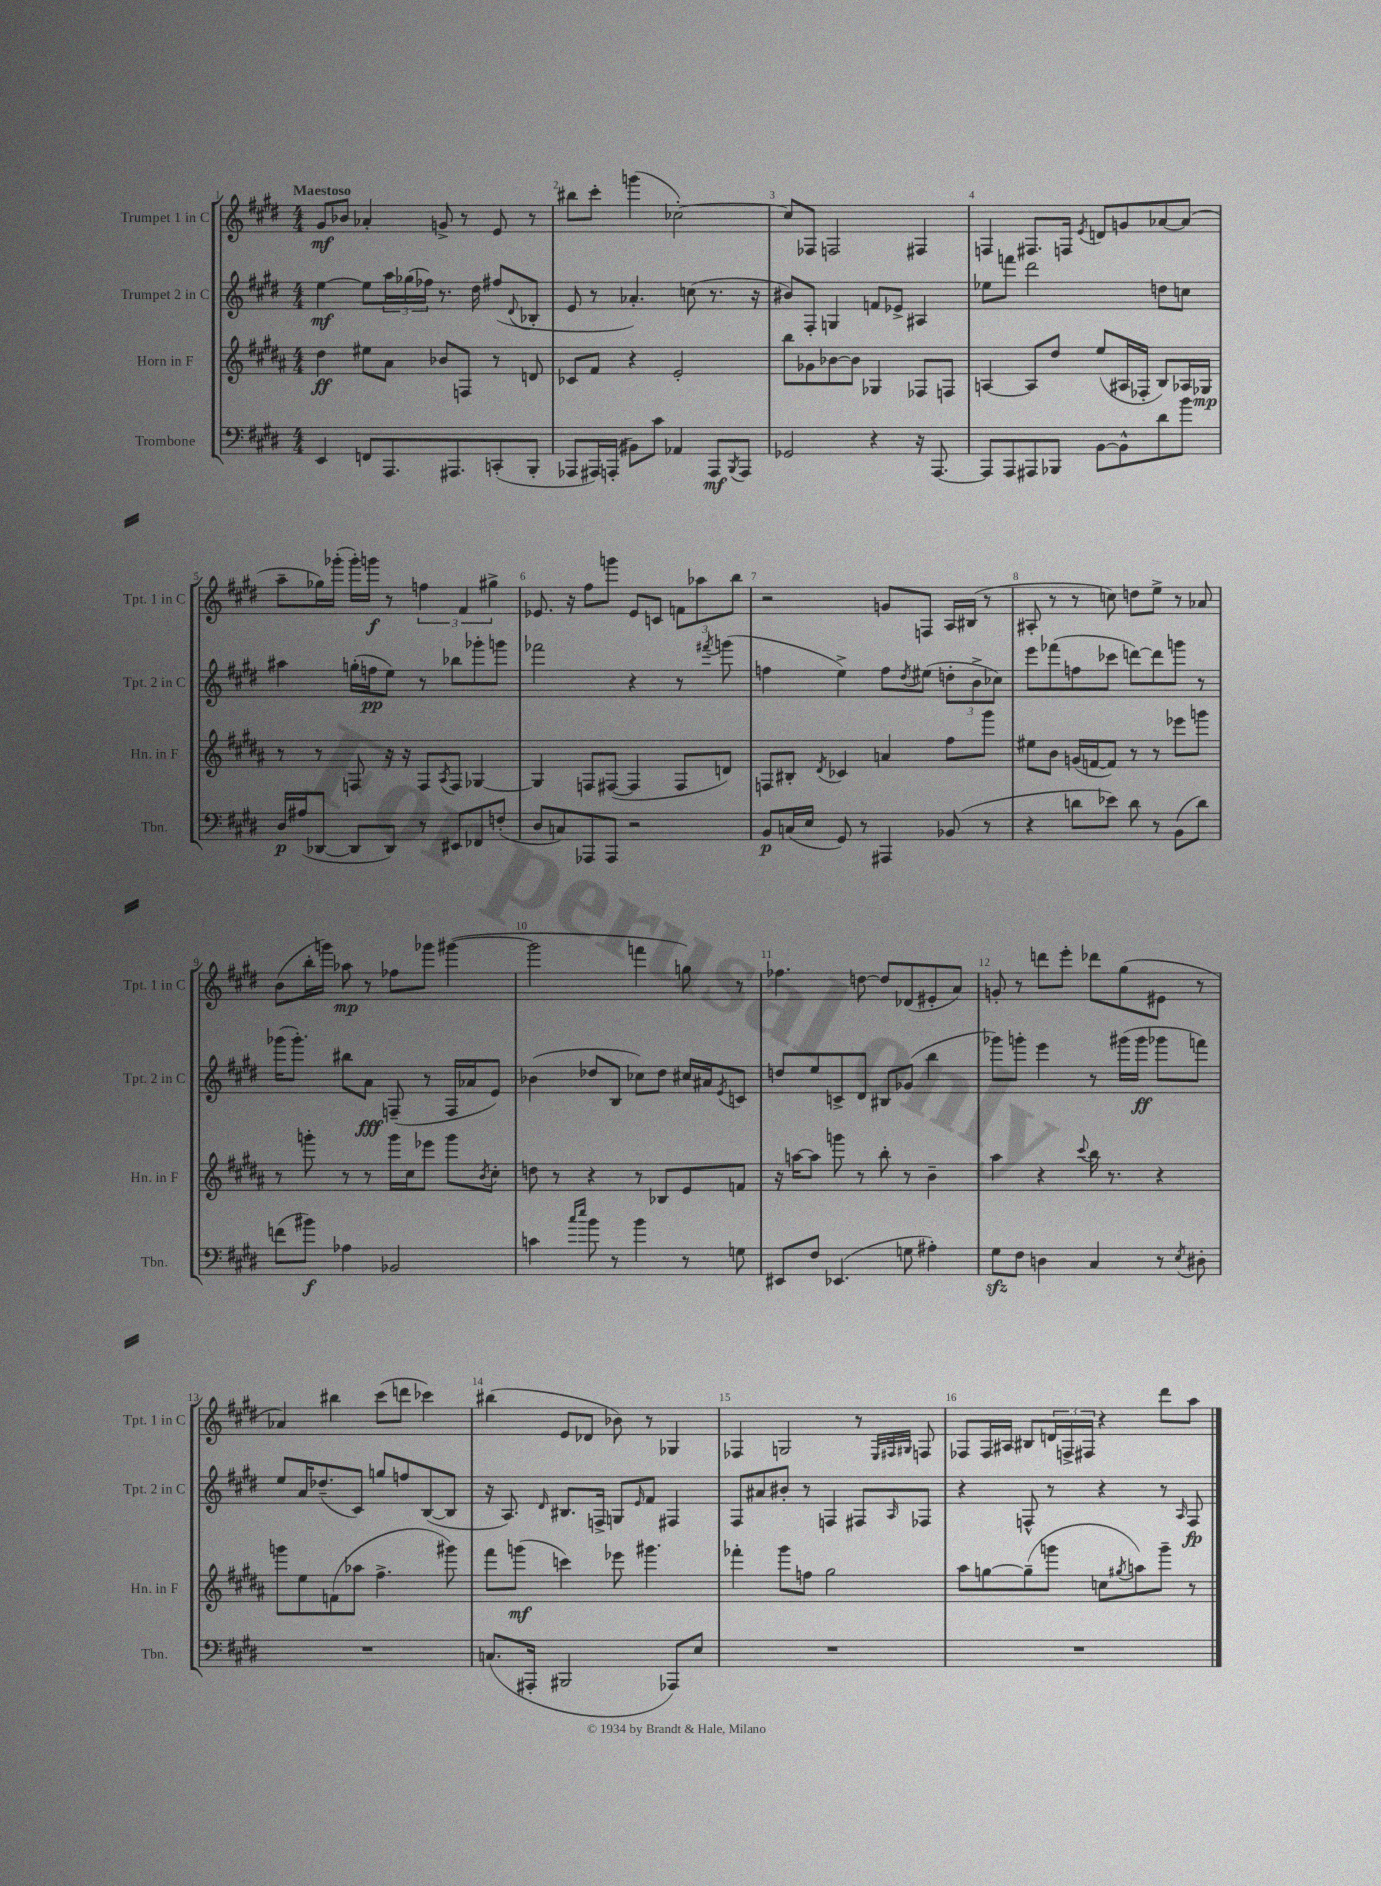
<<
\new StaffGroup <<
\new Staff = "s0" \with { instrumentName = "Trumpet 1 in C" shortInstrumentName = "Tpt. 1 in C" } {
    \clef treble \key e \major \numericTimeSignature \time 4/4 \tempo "Maestoso"
    gis'8\mf bes'8 aes'4-. g'8-> r8 e'8 r8 |
    bis''8 cis'''8-. g'''4( ces''2~-.) |
    ces''8 fes8 f2 fis4 |
    f4 fis8. f16 \acciaccatura { e'8 } d'8 g'8 aes'8~ aes'8( |
    a''8-- ges''16) ges'''16-.( ges'''16-.) g'''16\f r8 \tuplet 3/2 { f''4 fis'4 gis''4-> } |
    ees'8. r16 fis''8 g'''8 ees'8 c'8 \tuplet 3/2 { f'8 aes''8 b''8 } |
    r2 g'8 f8 a16 bis16( r8 |
    ais8-. r8 r8 c''8) d''8 e''8-> r8 aes'8 |
    b'8( b''16-. g'''16) aes''8\mp r8 fes''8 ges'''8 gis'''4~( |
    gis'''2 f'''4 g''8) r8 |
    fes''4. d''8~ d''8 des'8( eis'8-. a'8) |
    g'8-. r8 d'''8 e'''8-. des'''8 gis''8( eis'8 r8 |
    aes'4) bis''4 cis'''8( d'''8 ces'''4) |
    bis''4( e'8 des'8 bes'8) r8 ges4 |
    fes4 g2 r8 \grace { e32 fis32 gis32 } f8 |
    fes8 fes16 ais16 bis8 \tuplet 3/2 { d'16 f16-> fis16 } r4 dis'''8 a''8 \bar "|." |
}
\new Staff = "s1" \with { instrumentName = "Trumpet 2 in C" shortInstrumentName = "Tpt. 2 in C" } {
    \clef treble \key e \major \numericTimeSignature \time 4/4
    e''4~\mf e''8 \tuplet 3/2 { a''16 ges''16( fes''16) } r8. dis''16 fis''8( \appoggiatura { dis'8 } bes8-. |
    e'8 r8 aes'4.-.) c''8( r8. r16 |
    bis'8) fis8-. g4 f'8 ees'8-> ais4 |
    ees''8 f'''8 dis'''2 d''8 c''8 |
    ais''4 g''16-.( f''16\pp e''8) r8 bes''8 ges'''8-. g'''8 |
    fes'''2 r4 r8 \acciaccatura { fis'''8 } g'''8( |
    f''4 e''4->) f''8 \acciaccatura { dis''8 } eis''8( \tuplet 3/2 { d''8-. b'8-> ces''8) } |
    e'''8 fes'''8( f''8 ces'''8 d'''8~) d'''8 g'''8 r8 |
    ges'''16( ges'''8.-.) bis''8 a'8\fff f8--( r8 f16 aes'16 e'8) |
    bes'4( des''8 b8 ces''8) des''8 cis''16 ais'16 \acciaccatura { e'8 } c'8 |
    d''8 e''8 c'8-> dis'8 bis8 ges'8( b''4 |
    ges'''8) g'''8-. e'''4 r8 gis'''16( gis'''16\ff ges'''8 f'''8) |
    e''8 a'16 des''8.--( cis'8) g''8 f''8 b8~( b8 |
    r16 a8.) \grace { dis'16 } bis8. f16-> g8 \grace { e'16 } fis'8 fis4 |
    fis8 ais'8 bis'8-. r8 f4 fis8 \grace { a16 } fes8 |
    r4 f8-^ r8 r4 r8 \grace { a16 } f8\fp \bar "|." |
}
\new Staff = "s2" \with { instrumentName = "Horn in F" shortInstrumentName = "Hn. in F" } {
    \clef treble \key b \major \numericTimeSignature \time 4/4
    dis''4\ff eis''8 ais'8 bes'8 f8 r8 d'8 |
    ces'8 fis'8 r4 e'2-. |
    b''8 ges'8 bes'8~ bes'8 ges4 fes8 f8 |
    a4~ a8 dis''8 e''8( ais16 fes16-. b8) aes16 ges16\mp |
    r8 r8 f8 r16 r16 f8 \acciaccatura { ais8 } f8 ges4~ |
    ges4 f8 fis8~( fis4 fis8 d'8) |
    f8 bis8-. \acciaccatura { dis'8 } ces'4 a'4 fis''8 gis'''8 |
    eis''8 b'8 g'16( f'16~ f'8) r8 r8 ees'''8 g'''8 |
    r8 g'''8-. r8 r8 g'''16 cis''16 ees'''8 g'''8 \acciaccatura { b'8 } cis''8-. |
    d''8 r8 r4 r8 bes8 e'8 f'8 |
    r16 a''16~ a''8 g'''8 r8 b''8-. r8 b'4-- |
    ais''4 r4 \appoggiatura { cis'''8 } b''16 r8. r4 |
    g'''8 e''8 f'8( aes''8 fis''4.-> gis'''8) |
    fis'''8 g'''8\mf( c'''4) ees'''8 gis'''4. |
    fes'''4-. gis'''8 f''8 gis''2 |
    ais''8 g''8~ g''8--( g'''8 c''8 \acciaccatura { gis''8 } a''8) g'''8-- r8 \bar "|." |
}
\new Staff = "s3" \with { instrumentName = "Trombone" shortInstrumentName = "Tbn." } {
    \clef bass \key e \major \numericTimeSignature \time 4/4
    e,4 f,8 a,,8. ais,,8. c,8-.( b,,8-. |
    aes,,8 ais,,16) a,,16-.( bis,8) cis'8 aes,4 a,,8\mf \acciaccatura { b,,8 } a,,8 |
    ges,2 r4 r16 a,,8.~ |
    a,,8 a,,8 ais,,8 bes,,8 b,8~ b,8-^ dis'8 b'8 |
    dis16\p ais16( des,8~ des,8 des,8) r8 eis,8 fes,8 f8-.( |
    dis8 c8) aes,,8 aes,,8 r2 |
    b,8\p c16( e16 gis,8) r8 ais,,4 bes,8( r8 |
    r4 d'8 ees'8) d'8 r8 b,8( d'8) |
    f'8( bis'8\f) aes4 bes,2 |
    c'4 \grace { cis''16 e''16 } b'8 r8 b'4 r8 g8 |
    eis,8 fis8 ees,4.( g8 ais4-.) |
    gis8\sfz fis8 d4 cis4 r8 \acciaccatura { e8 } dis8-. |
    R1 |
    c8.( ais,,16-. bis,,2 aes,,8) e8 |
    R1 |
    R1 \bar "|." |
}
>>
>>
\layout { \context { \Score \override BarNumber.break-visibility = ##(#f #t #t) barNumberVisibility = #all-bar-numbers-visible } }
